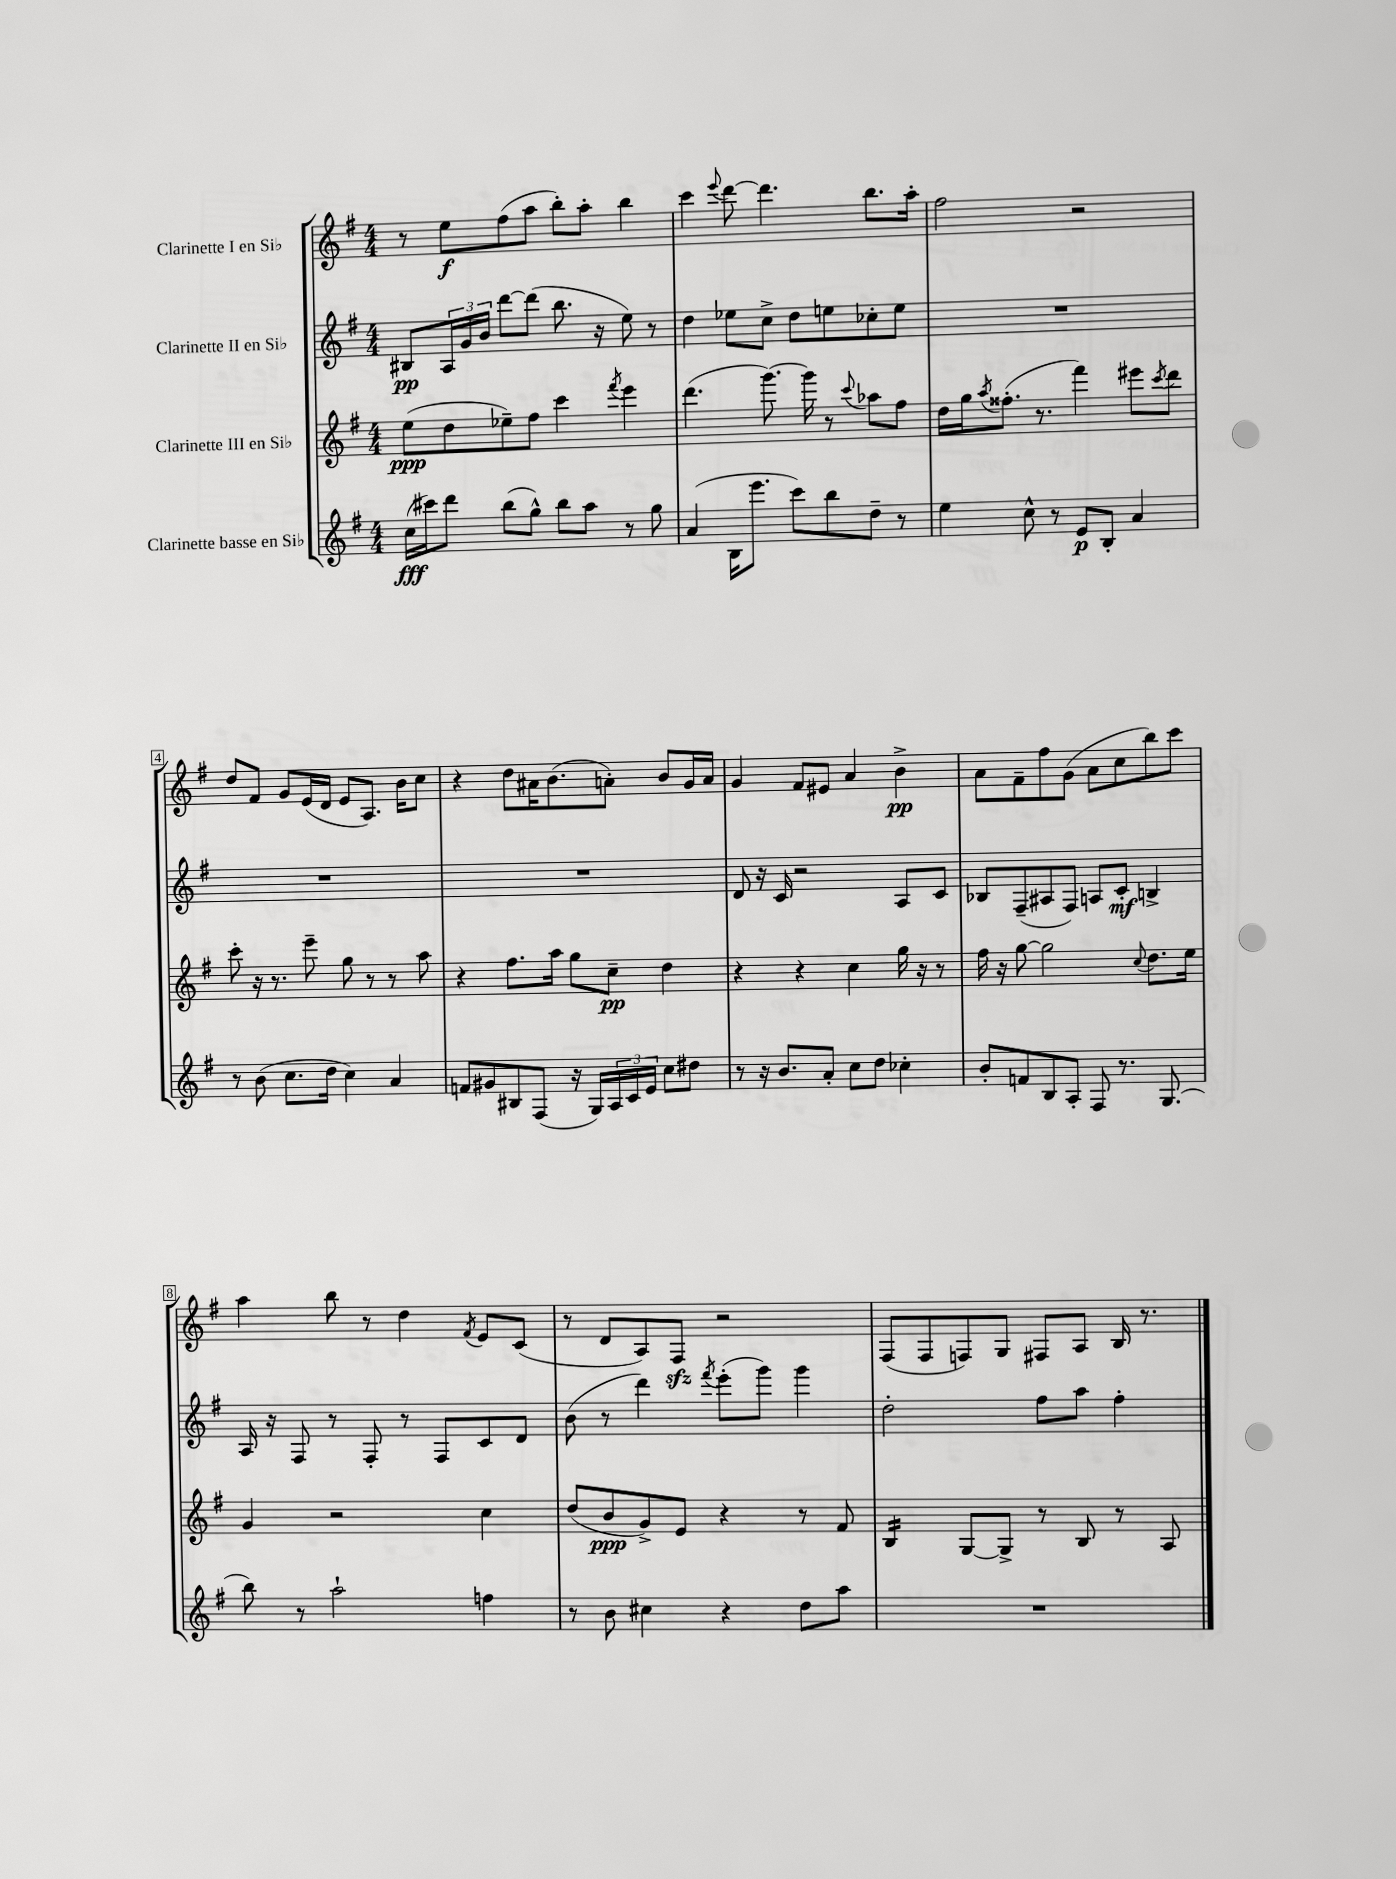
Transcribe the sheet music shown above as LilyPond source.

<<
\new StaffGroup <<
\new Staff = "s0" \with { instrumentName = "Clarinette I en Sib" } {
    \clef treble \key g \major \numericTimeSignature \time 4/4
    r8 e''8\f fis''8( a''8 b''8-.) a''8-. b''4 |
    c'''4 \appoggiatura { e'''8 } d'''8~ d'''4. b''8. a''16-. |
    fis''2 r2 |
    d''8 fis'8 g'8 e'16( d'16 e'8 a8.) b'16 c''8 |
    r4 d''8 ais'16 b'8.( a'8-.) b'8 g'16 a'16 |
    g'4 fis'8 eis'8 a'4 b'4->\pp |
    a'8 fis'8-- fis''8 g'8( a'8 c''8 b''8) c'''8 |
    a''4 b''8 r8 d''4 \acciaccatura { fis'8 } e'8 c'8( |
    r8 d'8 a8) fis8\sfz r2 |
    fis8( fis8 f8) g8 fis8 a8 b16 r8. \bar "|." |
}
\new Staff = "s1" \with { instrumentName = "Clarinette II en Sib" } {
    \clef treble \key g \major \numericTimeSignature \time 4/4
    bis8\pp \tuplet 3/2 { a16 g'16 b'16 } d'''8~ d'''8( b''8. r16 e''8) r8 |
    d''4 ees''8 c''8-> d''8 e''8 ces''8-. e''8 |
    R1 |
    R1 |
    R1 |
    d'8 r16 c'16 r2 a8 c'8 |
    bes8 fis8--( ais8 fis8) a8 c'8-.\mf b4-> |
    a16 r16 fis8 r8 fis8-. r8 fis8 c'8 d'8 |
    b'8( r8 d'''4) \acciaccatura { fis'''8 } e'''8-.( g'''8) g'''4 |
    d''2-. fis''8 a''8 fis''4-. \bar "|." |
}
\new Staff = "s2" \with { instrumentName = "Clarinette III en Sib" } {
    \clef treble \key g \major \numericTimeSignature \time 4/4
    e''8\ppp( d''8 ees''8--) fis''8 c'''4 \acciaccatura { fis'''8 } e'''4 |
    d'''4.( g'''8.~) g'''16 r8 \appoggiatura { c'''8 } aes''8 fis''8 |
    d''16 g''16 \acciaccatura { a''8 } fisis''8.-.( r8. fis'''4) eis'''8 \acciaccatura { c'''8 } d'''8 |
    c'''8-. r16 r8. e'''8-- g''8 r8 r8 a''8 |
    r4 fis''8. a''16 g''8 c''8--\pp d''4 |
    r4 r4 c''4 g''16 r16 r8 |
    fis''16 r16 g''8~ g''2 \appoggiatura { c''8 } d''8. e''16 |
    g'4 r2 c''4 |
    d''8( b'8\ppp g'8->) e'8 r4 r8 fis'8 |
    b4:16 g8~ g8-> r8 b8 r8 a8 \bar "|." |
}
\new Staff = "s3" \with { instrumentName = "Clarinette basse en Sib" } {
    \clef treble \key g \major \numericTimeSignature \time 4/4
    c''16\fff( cis'''16) d'''8 b''8( g''8-^) b''8 a''8 r8 g''8 |
    a'4( b16 e'''8. c'''8) b''8 d''8-- r8 |
    e''4 c''8-^ r8 e'8\p b8-. a'4 |
    r8 b'8( c''8. d''16 c''4) a'4 |
    f'8 gis'8 bis8 fis8( r16 g16) \tuplet 3/2 { a16 c'16 e'16 } c''8 dis''8 |
    r8 r16 b'8. a'8-. c''8 d''8 ces''4-. |
    b'8-. f'8 b8 a8-. fis8 r8. g8.( |
    b''8) r8 a''2-! f''4 |
    r8 b'8 cis''4 r4 d''8 a''8 |
    R1 \bar "|." |
}
>>
>>
\layout { \context { \Score \override BarNumber.stencil = #(make-stencil-boxer 0.1 0.3 ly:text-interface::print) } }
